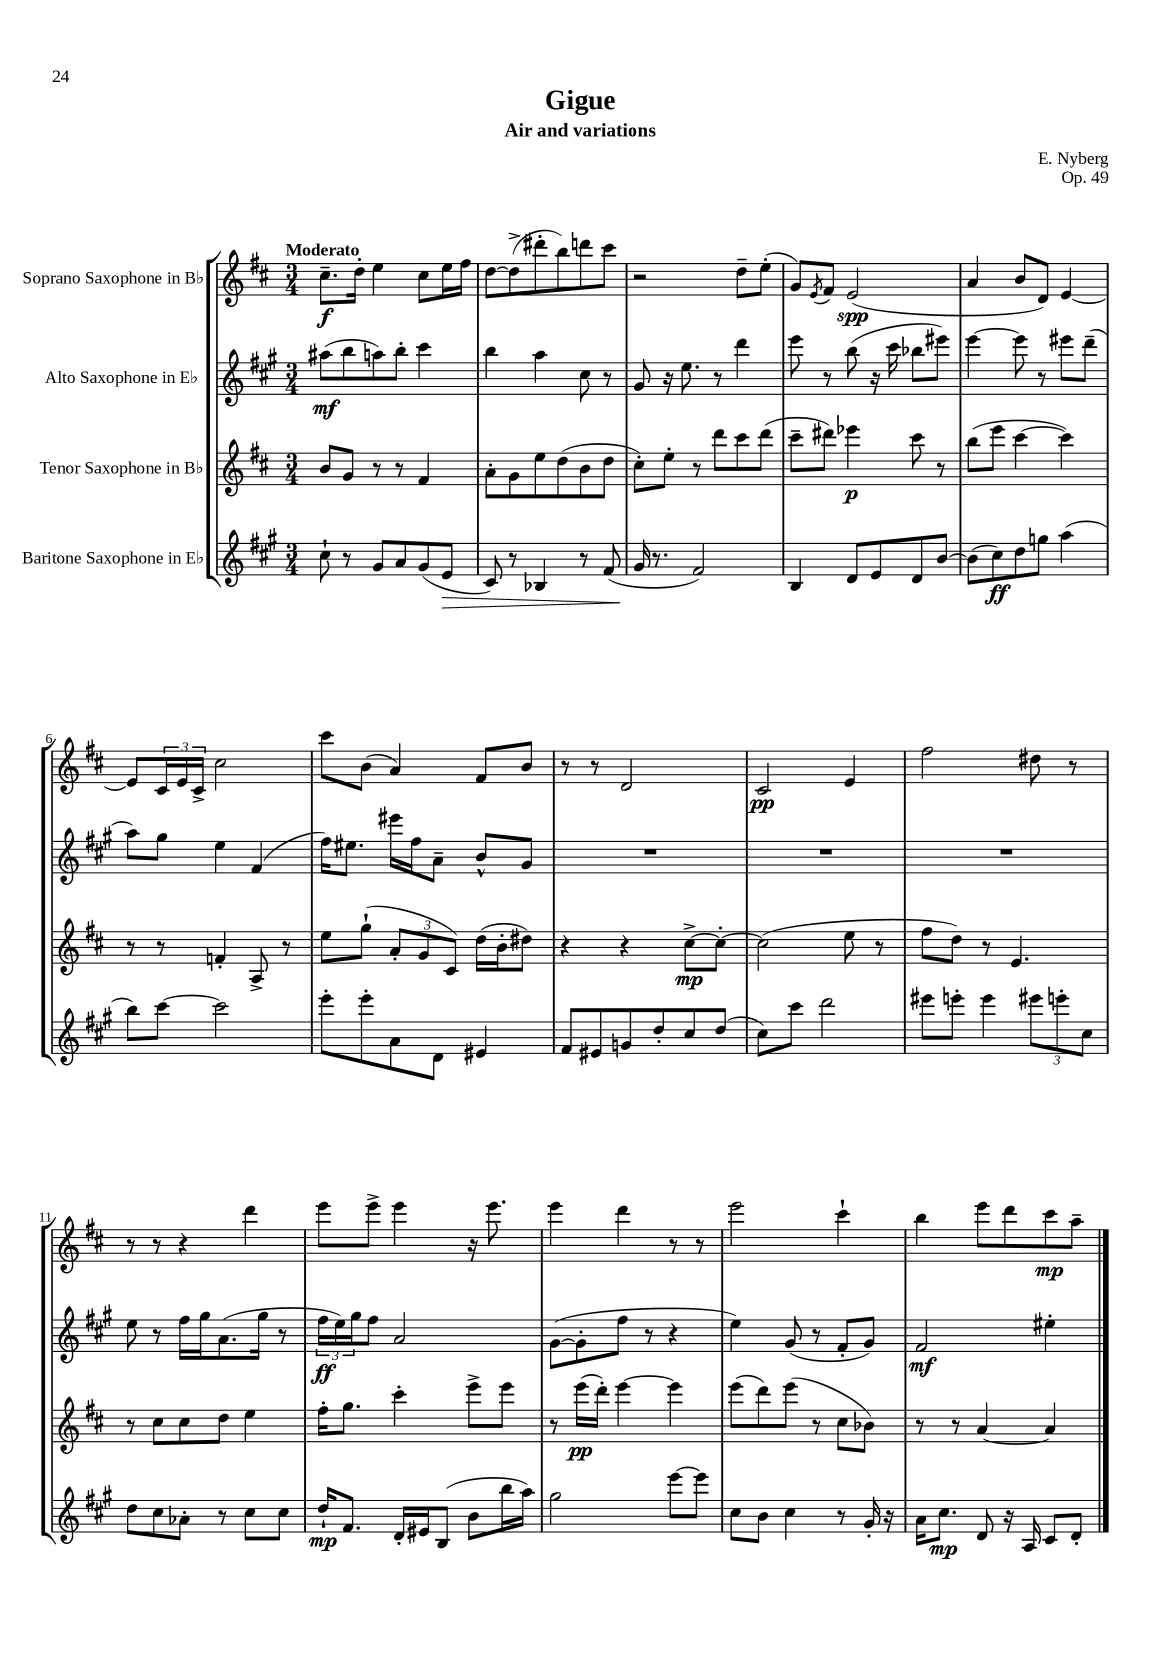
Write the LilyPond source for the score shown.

\header { title = "Gigue" composer = "E. Nyberg" subtitle = "Air and variations" opus = "Op. 49" }
<<
\new StaffGroup <<
\new Staff = "s0" \with { instrumentName = "Soprano Saxophone in Bb" } {
    \clef treble \key d \major \numericTimeSignature \time 3/4 \tempo "Moderato"
    cis''8.--\f d''16-. e''4 cis''8 e''16 fis''16 |
    d''8~ d''8->( dis'''8-. b''8) d'''8 cis'''8 |
    r2 d''8-- e''8-.( |
    g'8) \acciaccatura { e'8 } fis'8 e'2\spp( |
    a'4 b'8 d'8) e'4~ |
    e'8 \tuplet 3/2 { cis'16 e'16 cis'16-> } cis''2 |
    cis'''8 b'8( a'4) fis'8 b'8 |
    r8 r8 d'2 |
    cis'2\pp e'4 |
    fis''2 dis''8 r8 |
    r8 r8 r4 d'''4 |
    e'''8 e'''8-> e'''4 r16 e'''8. |
    e'''4 d'''4 r8 r8 |
    e'''2 cis'''4-! |
    b''4 e'''8 d'''8 cis'''8\mp a''8-- \bar "|." |
}
\new Staff = "s1" \with { instrumentName = "Alto Saxophone in Eb" } {
    \clef treble \key a \major \numericTimeSignature \time 3/4
    ais''8\mf( b''8 a''8) b''8-. cis'''4 |
    b''4 a''4 cis''8 r8 |
    gis'8 r16 e''8. r8 d'''4 |
    e'''8 r8 b''8( r16 cis'''16 bes''8 eis'''8) |
    e'''4~ e'''8 r8 eis'''8 d'''8--( |
    a''8) gis''8 e''4 fis'4( |
    fis''16) eis''8. eis'''16 fis''16 a'8-- b'8-^ gis'8 |
    R2. |
    R2. |
    R2. |
    e''8 r8 fis''16 gis''16 a'8.( gis''16 r8 |
    \tuplet 3/2 { fis''16\ff e''16) gis''16 } fis''8 a'2 |
    gis'8~( gis'8-. fis''8 r8 r4 |
    e''4) gis'8( r8 fis'8-. gis'8) |
    fis'2\mf eis''4-. \bar "|." |
}
\new Staff = "s2" \with { instrumentName = "Tenor Saxophone in Bb" } {
    \clef treble \key d \major \numericTimeSignature \time 3/4
    b'8 g'8 r8 r8 fis'4 |
    a'8-. g'8 e''8 d''8( b'8 d''8 |
    cis''8-.) e''8-. r8 d'''8 cis'''8 d'''8( |
    cis'''8-- dis'''8) ees'''4\p cis'''8 r8 |
    b''8( e'''8 cis'''4~ cis'''4) |
    r8 r8 f'4-. a8-> r8 |
    e''8 g''8-!( \tuplet 3/2 { a'8-. g'8 cis'8) } d''16( b'16-. dis''8) |
    r4 r4 cis''8~->\mp cis''8~-. |
    cis''2( e''8 r8 |
    fis''8 d''8) r8 e'4. |
    r8 cis''8 cis''8 d''8 e''4 |
    fis''16-. g''8. cis'''4-. e'''8-> e'''8 |
    r8 e'''16\pp( d'''16-.) e'''4~ e'''4 |
    e'''8( d'''8) e'''8( r8 cis''8 bes'8) |
    r8 r8 a'4~ a'4 \bar "|." |
}
\new Staff = "s3" \with { instrumentName = "Baritone Saxophone in Eb" } {
    \clef treble \key a \major \numericTimeSignature \time 3/4
    cis''8-! r8 gis'8 a'8 gis'8( e'8\> |
    cis'8) r8 bes4 r8 fis'8( |
    gis'16\! r8. fis'2) |
    b4 d'8 e'8 d'8 b'8~ |
    b'8( cis''8\ff) d''8 g''8 a''4( |
    b''8) cis'''8~ cis'''2 |
    e'''8-. e'''8-. a'8 d'8 eis'4 |
    fis'8 eis'8 g'8 d''8-. cis''8 d''8( |
    cis''8) cis'''8 d'''2 |
    eis'''8 e'''8-. e'''4 \tuplet 3/2 { eis'''8 e'''8-. cis''8 } |
    d''8 cis''8 aes'8-. r8 cis''8 cis''8 |
    d''16-!\mp fis'8. d'16-. eis'16 b8( b'8 b''16 a''16) |
    gis''2 e'''8~ e'''8 |
    cis''8 b'8 cis''4 r8 gis'16-. r16 |
    a'16 cis''8.\mp d'8 r16 a16 cis'8 d'8-. \bar "|." |
}
>>
>>
